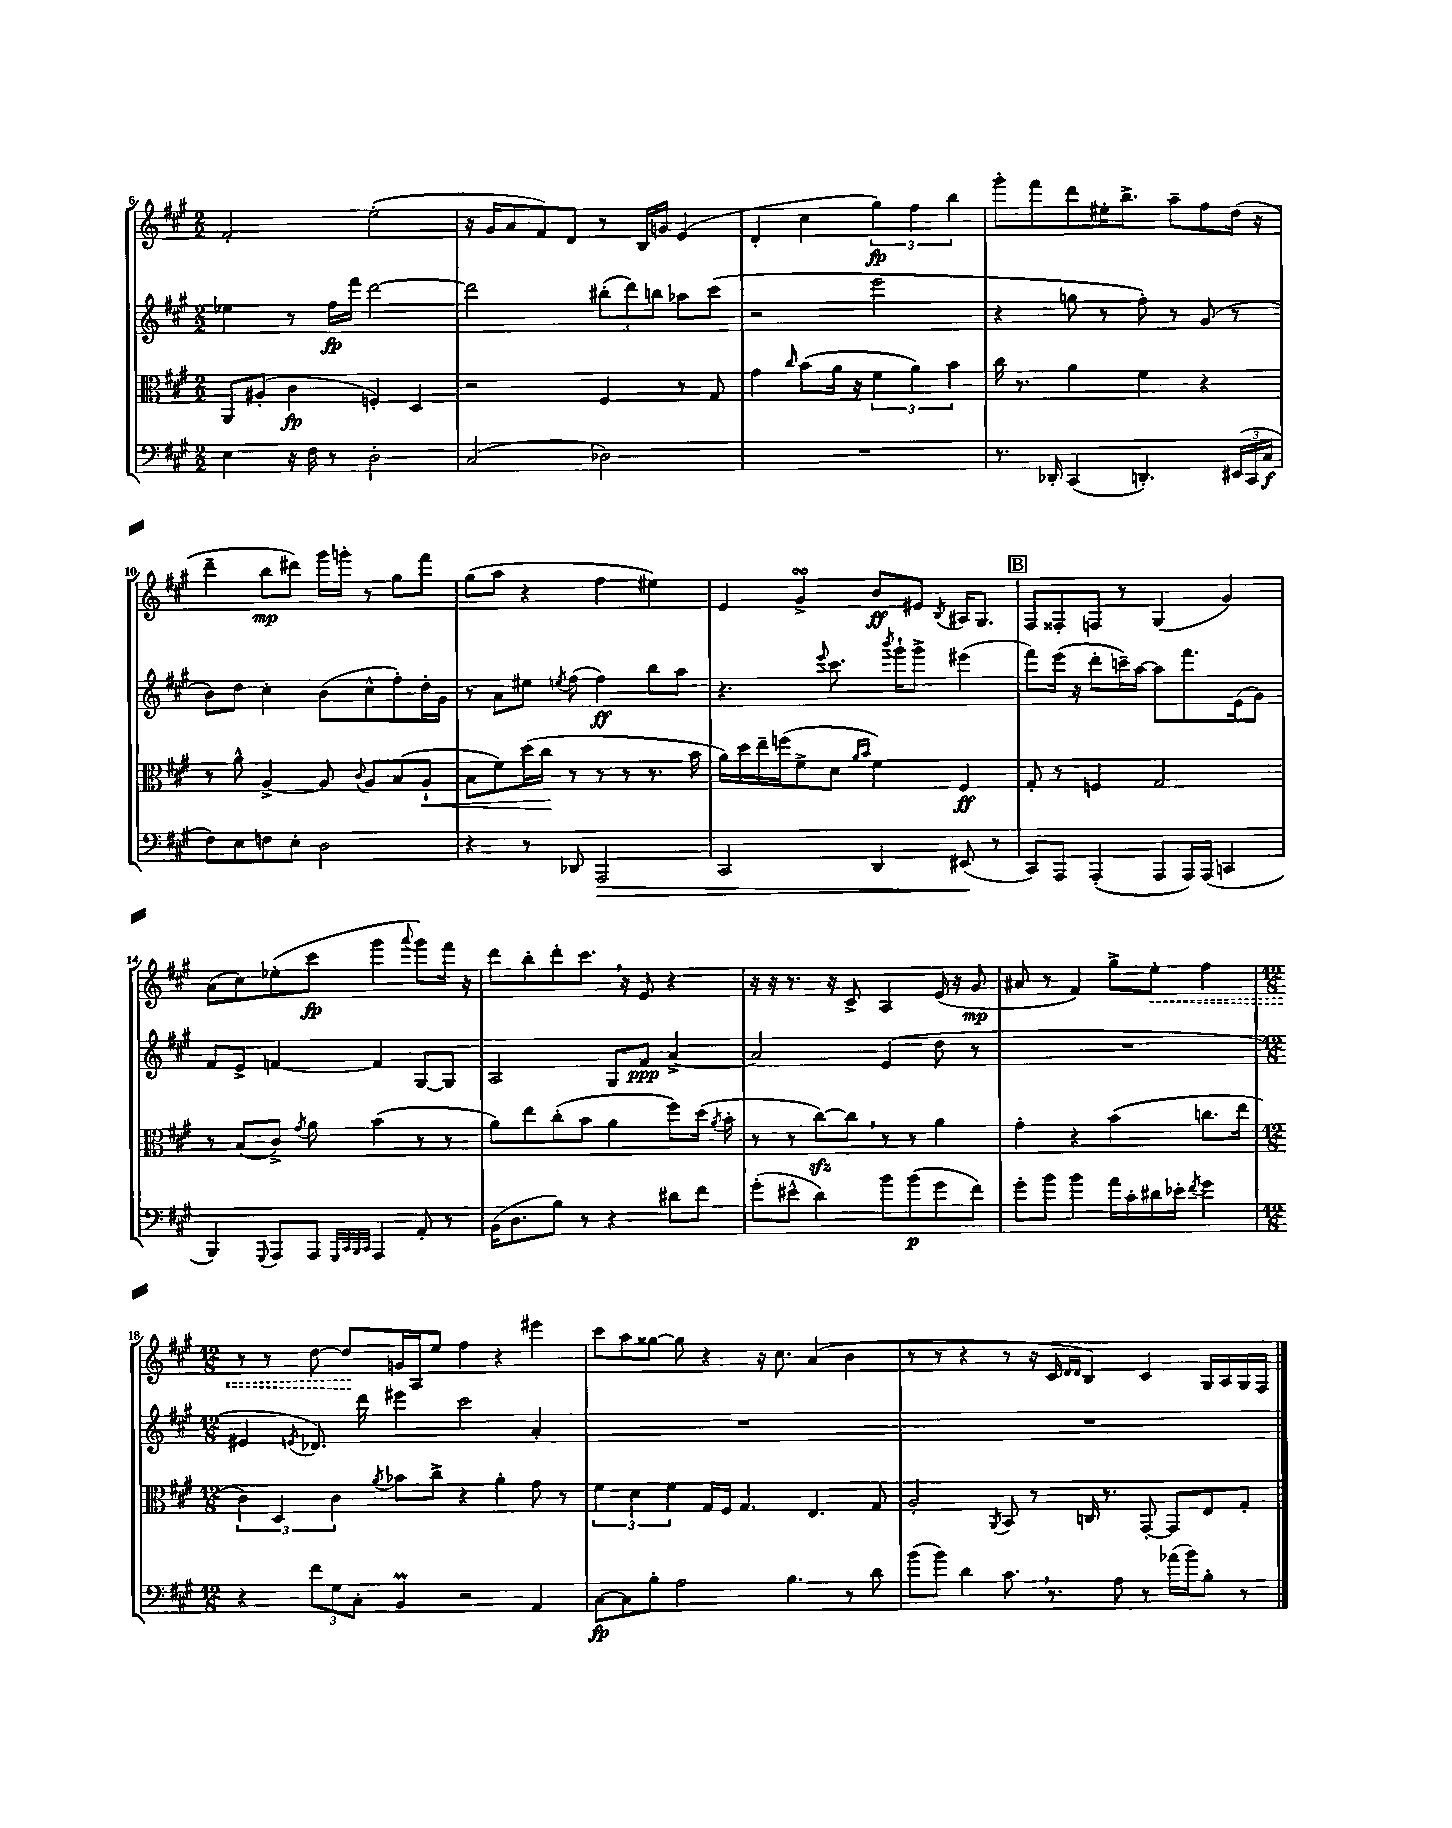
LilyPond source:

<<
\new StaffGroup <<
\new Staff = "s0" {
    \clef treble \key a \major \numericTimeSignature \time 2/2
    \autoBeamOff fis'2-. e''2-.( |
    r16 gis'16[ a'8 fis'8) d'8] r8 b16[ g'16] e'4( |
    d'4-. cis''4 \tuplet 3/2 { gis''4\fp) fis''4 b''4 } |
    gis'''8[-. fis'''8 d'''8 eis''16-. b''8.]-> a''8[-- fis''8 d''16]( r16 |
    d'''4-- b''8[\mp dis'''8]) gis'''16[ g'''16]-. r8 gis''8[ fis'''8] |
    gis''8[( a''8] r4 fis''4 eis''4) |
    e'4 gis'4->\turn b'8[\ff eis'8] \acciaccatura { b8 } ais16[ gis8.] |
    \mark \markup { \box "B" } fis8[ fisis8-. f8] r8 gis4( gis'4) |
    a'8[( cis''8) ees''8-.( cis'''8]\fp gis'''4 \appoggiatura { a'''8 } gis'''8[) fis'''16] r16 |
    d'''8[ b''8-. d'''8-. cis'''8.] \breathe r16 e'8 r4 |
    r16 r16 r8. r16 cis'8-> a4 e'16( r16 gis'8\mp |
    ais'8 r8 fis'4) gis''8[-> \once \override Hairpin.style = #'dashed-line e''8]-.\< fis''4 |
    \numericTimeSignature \time 12/8 r8 r8 d''8~ d''8[\! g'16 a16 e''8] fis''4 r4 eis'''4 |
    cis'''8[ a''8 gisis''8]~ gisis''8 r4 r16 cis''8. a'4( b'4 |
    r8 r8 r4 r8 r16 cis'16 \grace { d'16[ d'16] } b4) cis'4 gis16[ a16 gis16 fis16] \bar "|." |
}
\new Staff = "s1" {
    \clef treble \key a \major \numericTimeSignature \time 2/2
    \autoBeamOff ees''4 r8 fis''16[\fp fis'''16] d'''2~ |
    d'''2 \tuplet 3/2 { bis''8[-.( d'''8) b''8] } aes''8[ cis'''8]( |
    r2 e'''2 |
    r4 g''8 r8 fis''8-.) r8 gis'8( r8 |
    b'8[) d''8] cis''4-. b'8[( cis''8-^ fis''8-.) d''16-. gis'16] |
    r8 a'8[ eis''8] \acciaccatura { e''8 } fis''8( fis''4\ff) b''8[ a''8] |
    r4. \appoggiatura { e'''8 } cis'''8. \acciaccatura { b'''8 } gis'''16[-! gis'''8]-> eis'''4( |
    \mark \markup { \box "B" } fis'''8[) e'''16]( r16 d'''8[-. c'''16--) a''16]~ a''8[ fis'''8. e'16( gis'8]) |
    fis'8[ e'8]-> f'4~ f'4 gis8[~ gis8] |
    a2 gis8[ fis'8]\ppp a'4~-> |
    a'2 e'4( d''8 r8 |
    R1 |
    \numericTimeSignature \time 12/8 eis'4 \acciaccatura { e'8 } des'8.) d'''16 eis'''4 cis'''2 a'4-. |
    R1. |
    R1. \bar "|." |
}
\new Staff = "s2" {
    \clef alto \key a \major \numericTimeSignature \time 2/2
    \autoBeamOff a,8[ ais8]-.( cis'4\fp f4-.) d4 |
    r2 fis4 r8 gis8 |
    gis'4 \grace { cis''16 } b'8[( a'16] r16 \tuplet 3/2 { fis'4 a'4) b'4 } |
    cis''16 r8. a'4 fis'4 r4 |
    r8 a'8-^ a4~-> a8 \appoggiatura { cis'8 } a8[ b8( a8]-!\< |
    b8[ fis'8) d''16( cis''16]\! r8 r8 r8 r8. b'16 |
    a'16[) d''16 e''16-- f''16( fis'8-> d'8] \grace { a'16[ b'16] } fis'4) fis4\ff |
    \mark \markup { \box "B" } gis8-. r8 f4 gis2 |
    r8 b8[( cis'8]->) \acciaccatura { gis'8 } a'8 b'4( r8 r8 |
    a'8[) e''8 cis''8-.( b'8] a'4 fis''8[) d''16]( \acciaccatura { a'8 } b'16-. |
    r8 r8 cis''8[~\sfz) cis''8] \breathe r8 r8 a'4 |
    gis'4-. r4 b'4( c''8.[ e''16] |
    \numericTimeSignature \time 12/8 \tuplet 3/2 { cis'4) d4 cis'4 } \acciaccatura { a'8 } bes'8[ cis''8]-> r4 a'4-. gis'8 r8 |
    \tuplet 3/2 { fis'4 d'4 fis'4 } gis16[ fis16] gis4. e4. gis8 |
    a2-. \acciaccatura { a,8 } b,8 r8 c16 r8. gis,8~-. gis,8[ e8 gis8]-. \bar "|." |
}
\new Staff = "s3" {
    \clef bass \key a \major \numericTimeSignature \time 2/2
    \autoBeamOff e4 r16 fis16 r8 d2-. |
    cis2( des2) |
    R1 |
    r8. des,16-. cis,4( d,4.-.) \tuplet 3/2 { eis,16[( cis,16 cis16]\f } |
    fis8[) e8 f8 e8]-. d2 |
    r4 r8 des,8 a,,2\> |
    cis,2 d,4 eis,8\!( r8 |
    \mark \markup { \box "B" } cis,8[) a,,8] a,,4-.( a,,8[ a,,16) a,,16]( c,4 |
    b,,4) \appoggiatura { gis,,8 } a,,8[ a,,8] \grace { gis,,32[ cis,32 b,,32 cis,32] } a,,4 a,8-. r8 |
    b,16[( d8. b8]) r8 r4 dis'8[ fis'8] |
    gis'8[-.( eis'8]-^ d'4) b'8[ b'8\p( gis'8 fis'8]) |
    gis'8[-. b'8] b'4 a'16[ cis'16-. dis'16 ees'16]-. \acciaccatura { fis'8 } gis'4 |
    \numericTimeSignature \time 12/8 r4 \tuplet 3/2 { fis'8[ gis8 cis8]-. } b,4\prall r2 a,4 |
    cis8[~\fp cis8 b8]-. a2 b4. r8 d'8 |
    b'8[( b'8]) d'4 cis'8. \breathe r8. a8 r8 aes'16[( b'16) b8]-. r8 \bar "|." |
}
>>
>>
\layout { \context { \Score currentBarNumber = #6 } }
